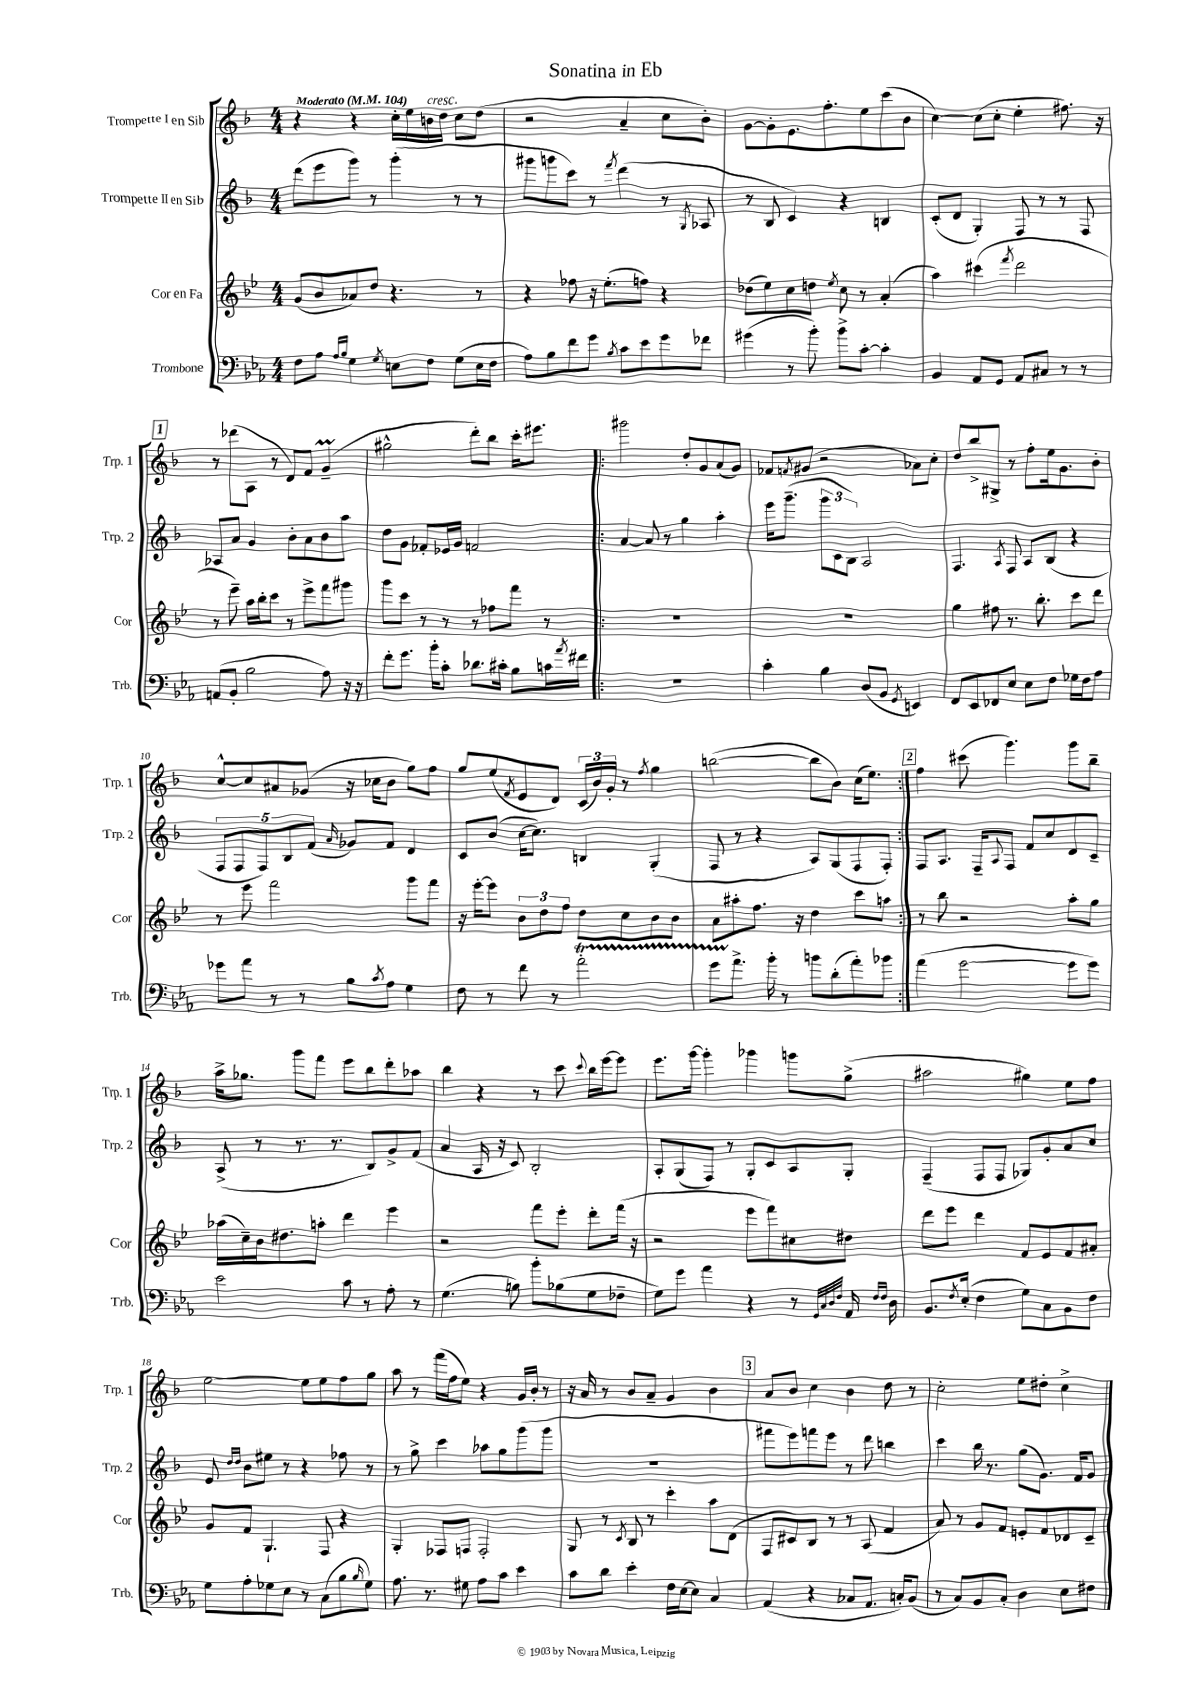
\header { title = "Sonatina in Eb" }
<<
\new StaffGroup <<
\new Staff = "s0" \with { instrumentName = "Trompette I en Sib" shortInstrumentName = "Trp. 1" } {
    \clef treble \key f \major \numericTimeSignature \time 4/4 \tempo "Moderato" 4 = 104
    r4 r4 c''16-. e''16 b'16^\markup { \italic "cresc." } d''16 c''8 d''8( |
    r2 a'4-- c''8 bes'8-.) |
    g'8~ g'8-. e'8. f''8.-. e''8 c'''8( bes'8 |
    c''4~) c''8( c''8-. e''4-. fis''8.) r16 |
    \mark \markup { \box "1" } r8 des'''8( a8 r8 d'8) f'8 g'4--\prall( |
    gis''2-^ d'''8-.) bes''8 c'''16-. eis'''8. |
    \repeat volta 2 { gis'''2 d''8-. g'8 a'8( g'8) |
    fes'8 \acciaccatura { f'8 } gis'8( r2 aes'8) c''8-. |
    d''8 bes''8-> gis8-> r8 f''8-. e''16 g'8. bes'8-. |
    c''8~-^ c''8 ais'8 ges'8( r16 ces''16 bes'8 g''8) f''8 |
    g''8 e''8( \acciaccatura { f'8 } e'8 d'8) \tuplet 3/2 { c'16( bes'16) g'16-. } r8 \acciaccatura { f''8 } g''4 |
    b''2~( b''8 bes'8) c''16( e''8.) | }
    \mark \markup { \box "2" } f''4 cis'''8( g'''4.) g'''8 bes''8-- |
    a''16-> ges''8. g'''8 f'''8 e'''8 bes''8 d'''8-. aes''8 |
    bes''4 r4 r8 c'''8 \appoggiatura { c'''8 } bes''16 e'''16~ e'''8 |
    e'''8. g'''16~ g'''4-. ges'''4 g'''8 g''8->( |
    ais''2 gis''4) e''8 f''8 |
    e''2~ e''8 e''8 f''8 g''8 |
    a''8 r8 f'''16( f''16 e''8) r4 g'16 bes'16-. r8 |
    r16 a'16 r8 bes'8 a'8-- g'4 bes'4 |
    \mark \markup { \box "3" } a'8 bes'8 c''4 bes'4 d''8 r8 |
    c''2-. e''8 dis''8-. c''4-> \bar "|." |
}
\new Staff = "s1" \with { instrumentName = "Trompette II en Sib" shortInstrumentName = "Trp. 2" } {
    \clef treble \key f \major \numericTimeSignature \time 4/4
    d'''8( e'''8 g'''8) r8 g'''4-.( r8 r8 |
    gis'''8 g'''8 c'''8) r8 \acciaccatura { f'''8 } d'''4( r8 \acciaccatura { g8 } aes8 |
    r8 bes8 c'4) r4 b4 |
    c'8-.( d'8 g4-.) f8 r8 r8 f8 |
    \mark \markup { \box "1" } aes8 a'8 g'4 bes'8-. a'8 bes'8 a''8 |
    d''8 g'8 fes'8-. ees'16 g'16 f'2 |
    \repeat volta 2 { a'4~ a'8 r8 g''4 a''4-. |
    e'''16 g'''8.--( \tuplet 3/2 { g'''8 c'8 bes8) } a2 |
    f4. \acciaccatura { a8 } f8 a8 bes8( r4 |
    \tuplet 5/4 { f8 f8 f8) bes8 f'8( } \grace { a'16 } ges'8) f'8 d'4 |
    c'8 bes'8( c''16~ c''8.) b4 g4-.( |
    f8 r8 r4 a8) g8( f8 f8-.) | }
    \mark \markup { \box "2" } f8 a8. f16-- \appoggiatura { a8 } f8 f'8 c''8 d'8 c'8-- |
    a8->( r8 r8. r8. bes8) g'8-> f'8( |
    a'4 a16 r16 c'8) bes2-. |
    a8-. g8( f8) r8 g8-. c'8 a8 g8-. |
    f4--( f8 f8 ges8) g'8-. a'8 c''8 |
    e'8 \grace { d''16 d''16 } bes'8 eis''8 r8 r4 fes''8 r8 |
    r8 g''8-> c'''4 aes''8 g''8 g'''8( g'''8 |
    R1 |
    \mark \markup { \box "3" } fis'''8 e'''8) f'''8 e'''8 r8 d'''8 b''4 |
    c'''4 bes''16 r8. g''8( g'8.) f'16 g'8 \bar "|." |
}
\new Staff = "s2" \with { instrumentName = "Cor en Fa" shortInstrumentName = "Cor" } {
    \clef treble \key bes \major \numericTimeSignature \time 4/4
    g'8( bes'8 aes'8) d''8 r4. r8 |
    r4 fes''8 r16 ees''8.-.( f''8) r4 |
    des''8( ees''8) c''8 d''8 \acciaccatura { ees''8 } c''8 r8 a'4-.( |
    a''4) cis'''4( \acciaccatura { f'''8 } d'''2 |
    \mark \markup { \box "1" } r8 ees'''8--) a''16 bes''16-. c'''8 r8 ees'''8-> f'''8 gis'''8 |
    g'''8 c'''8 r8 r8 r8 fes''8 f'''8 r8 |
    \repeat volta 2 { R1 |
    R1 |
    g''4 fis''8 r8. bes''8.-. c'''8 d'''8 |
    r8 ees'''8 f'''2 g'''8 f'''8 |
    r16 ees'''16~-. ees'''8 \tuplet 3/2 { bes'8 d''8 f''8 } d''8 c''8 bes'8 bes'8 |
    a'8 ais''8-. f''8. r16 d''4 c'''8 a''8 | }
    \mark \markup { \box "2" } r8 bes''8 r2 a''8-. g''8 |
    aes''16( c''16--) bes'16 dis''8. a''8-. d'''4 ees'''4 |
    r2 f'''8 ees'''8-. d'''8-. f'''16( r16 |
    r2 ees'''8 f'''8) cis''8 dis''8 |
    d'''8 ees'''8 d'''4 f'8 ees'8 f'8 ais'8-. |
    g'8 f'8 g4.-! f8 r4 |
    g4-. fes8 f8 f2-. |
    g8 r8 \acciaccatura { c'8 } bes8 r8 c'''4-. a''8 d'8( |
    \mark \markup { \box "3" } f8 cis'8) bes8 r8 r8 a8( f'4 |
    a'8) r8 g'8 f'8 e'8-. f'8 des'8 c'8-- \bar "|." |
}
\new Staff = "s3" \with { instrumentName = "Trombone" shortInstrumentName = "Trb." } {
    \clef bass \key ees \major \numericTimeSignature \time 4/4
    f8 aes8 \grace { aes16 bes16 } g4 \acciaccatura { g8 } e8 f8 g8( e16 f16 |
    aes8) bes8 f'8 g'8 \acciaccatura { bes8 } c'8 ees'8 g'8 fes'8 |
    gis'4( r8 bes'8-.) bes'8-> c'8~-. c'4-. |
    bes,4 aes,8 g,8 aes,8 cis8 r8 r8 |
    \mark \markup { \box "1" } a,8( bes,8-. bes2 aes8) r16 r16 |
    f'8-. g'8. bes'16-. c'8-. des'8. cis'16-. bes8 c'16 \acciaccatura { aes'8 } fis'16 |
    \repeat volta 2 { R1 |
    c'4-. bes4 d8( bes,8 \acciaccatura { g,8 } e,4) |
    f,8 ees,8 fes,8 ees8 ees8 f8 ges16 f16 aes8 |
    ges'8 aes'8 r8 r8 bes8 \acciaccatura { c'8 } aes8 g4 |
    f8 r8 f'8 r8 aes'2-.\startTrillSpan |
    g'8 aes'8.->\stopTrillSpan bes'16-. r8 b'8 d'8-.( aes'8-.) bes'8 | }
    \mark \markup { \box "2" } aes'4( g'2~ g'8 g'8) |
    ees'2 c'8 r8 aes8-. r8 |
    g4.( b8) bes'8-. bes8( g8 fes8-- |
    g8) g'8 aes'4 r4 r8 \grace { g,32 c32 d32 f32 } aes,16 \grace { f16 f16 } d16 |
    bes,8. \acciaccatura { f8 } ees16-.( f4 g8) c8 bes,8 f8 |
    g8 aes8-. ges8 ees8 r8 c8( bes8 \grace { bes16 } ges8) |
    aes8. r8. gis8 aes8 c'8 ees'4 |
    c'8 d'8 ees'4-. f16 ees16~ ees8 c4 |
    \mark \markup { \box "3" } aes,4( r4 ces8 aes,8. c16-.) bes,8( |
    r8 c8) bes,8 c8-. d4 ees8 fis8 \bar "|." |
}
>>
>>
